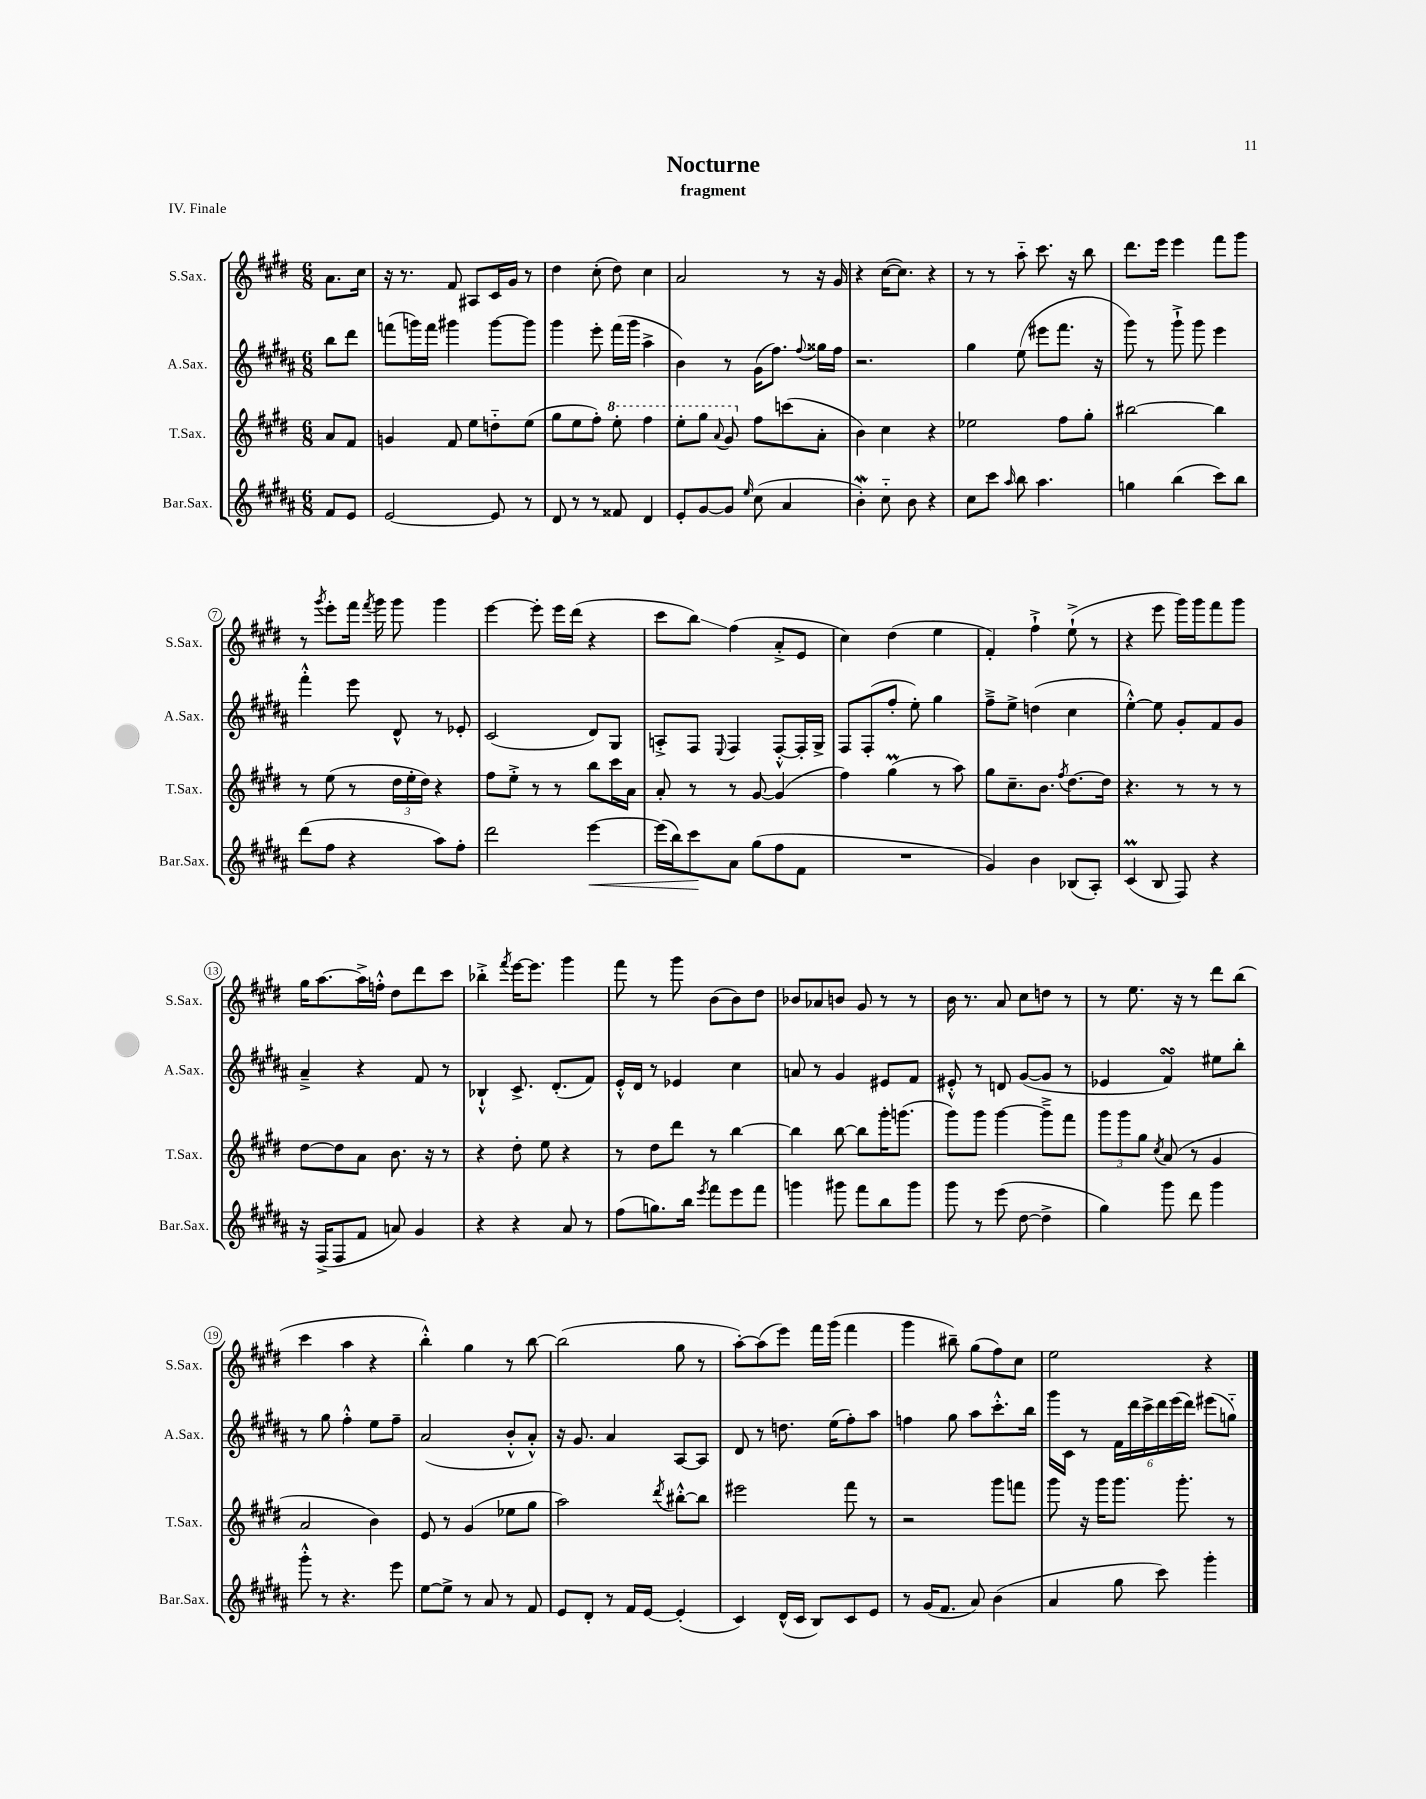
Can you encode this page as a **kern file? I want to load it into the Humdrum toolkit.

**kern	**kern	**kern	**kern
*staff4	*staff3	*staff2	*staff1
*clefG2	*clefG2	*clefG2	*clefG2
*k[f#c#g#d#a#]	*k[f#c#g#d#]	*k[f#c#g#d#a#]	*k[f#c#g#d#]
*M6/8	*M6/8	*M6/8	*M6/8
8f#/L	8a/L	8bb\L	8.a\L
8e/J	8f#/J	8ddd#\J	.
.	.	.	16cc#\Jk
=	=	=	=
[2e/	4g/	(8fff\L	16r
.	.	.	8.r
.	.	16ggg\L)	.
.	.	16fff\JJ	.
.	8f#/	4ggg#\	8f#/
.	8ee\L	.	8A#/L
8e/]	8dd'~\	[8ggg#\L	16c#/L
.	.	.	16g#/JJ
8r	(8ee\J	8ggg#\]J	8r
=	=	=	=
8d#/	8gg#\L	4ggg#\	4dd#\
8r	8ee\	.	.
8r	8ff#'\J)	8eee'\	(8cc#'\
8f##/	8eee'\	(16fff#\LL	8dd#\)
.	.	16ggg#\JJ	.
4d#/	4fff#\	4aa#^\	4cc#\
=	=	=	=
8e'/L	8eee'\L	4b\)	2a/
[8g#/	8ggg#\J	.	.
.	8qqaa/	.	.
8g#/]J	8gg#/	8r	.
16qqee/	.	.	.
(8cc#\	8ff#\L	(16g#\LK	.
.	.	8.ff#\J)	.
4a#/	(8ccc\	.	8r
.	.	8qqff#/	.
.	8a'\J	16gg##\LL	16r
.	.	16ff#\JJ	16g#/
=	=	=	=
4b'\)	4b\)	2.r	4r
8cc#'~\	4cc#\	.	([16cc#\LK
.	.	.	8.cc#\]J)
8b\	.	.	.
4r	4r	.	4r
=	=	=	=
8cc#\L	2ee-\	4gg#\	8r
8ccc#\J	.	.	8r
16qqaa#/	.	.	.
8bb\	.	(8ee\	8aa'~\
4.aa#\	.	8eee#\L	8.ccc#\
.	8ff#\L	8.fff#\J	.
.	.	.	16r
.	8gg#'\J	.	8bb\
.	.	16r	.
=	=	=	=
4gg\	[2bb#\	8ggg#\)	8.ddd#\L
.	.	8r	.
.	.	.	16eee\Jk
(4bb\	.	8ggg#`^\	4eee\
.	.	8ggg#\	.
8ccc#\L)	4bb#\]	4eee\	8fff#\L
8bb\J	.	.	8ggg#\J
=	=	=	=
(8ddd#\L	8r	4fff#'^^\	8r
.	.	.	8qggg#/
8ff#\J	(8ee\	.	8eee'\L
4r	8r	8eee\	16fff#\Jk
.	.	.	8qfff#/
.	.	.	16ggg#\
.	24dd#\LL	8d#^^/	8ggg#\
.	24ee'\	.	.
.	24dd#\JJ)	.	.
8aa#\L)	4r	8r	4ggg#\
8ff#'\J	.	8e-'/	.
=	=	=	=
2ddd#\	8ff#\L	(2c#/	[4eee\
.	8ee'^\J	.	.
.	8r	.	8eee'\]
.	8r	.	16eee\LL
.	.	.	(16ddd#\JJ
[4eee\	8bb\L	8d#/L)	4r
.	16ccc#\L	8G#/J	.
.	16a\JJ	.	.
=	=	=	=
(16eee\]LL	8a'/	8A'^/L	8ccc#\L
16bb\J)	.	.	.
8ccc#\	8r	8F#/J	8bb\J)
.	.	8qqE/	.
8a#\J	8r	4F#/	(4ff#\
(8gg#\L	[8g#/	.	.
8ff#\	(4g#/]	[8F#'^^/L	8a'^/L
8f#\J	.	16F#'/]L	8e/J
.	.	16G#^/JJ	.
=	=	=	=
2.r	4ff#\)	8F#/L	4cc#\)
.	.	(8F#'/	.
.	(4gg#\	8ff#'/J	(4dd#\
.	.	8ee'\)	.
.	8r	4gg#\	4ee\
.	8aa\)	.	.
=	=	=	=
4g#/)	8gg#\L	8ff#~^\L	4f#'/)
.	8.cc#~\	8ee^\J	.
4b\	.	(4dd\	4ff#`^\
.	8.b\J	.	.
.	8qff#/	.	.
(8B-/L	[8.dd#\L	4cc#\	(8ee`^\
8A#'/J)	.	.	8r
.	16dd#\]Jk	.	.
=	=	=	=
(4c#/	4.r	[4ee'^^\)	4r
8B/	.	8ee\]	8eee\
8F#/)	8r	8g#'/L	16ggg#\LL)
.	.	.	16ggg#\J
4r	8r	8f#/	8fff#\
.	8r	8g#/J	8ggg#\J
=	=	=	=
16r	[8dd#\L	4a#~^/	16gg#\LK
(16F#^/LK	.	.	[8.aa\
8F#/	8dd#\]	.	.
8f#/J	8a\J	4r	16aa^\]L
.	.	.	16ff'^^\JJ
8a/)	8.b\	.	8dd#\L
4g#/	.	8f#/	8ddd#\
.	16r	.	.
.	8r	8r	8ccc#\J
=	=	=	=
4r	4r	4B-`^^/	4bb-'^\
.	.	.	8qfff#/
4r	8dd#'\	8.c#^/	[16eee\LK
.	.	.	8.eee\]J
.	8ee\	.	.
.	.	(8.d#'/L	.
8a#/	4r	.	4ggg#\
8r	.	8f#/J)	.
=	=	=	=
(8ff#\L	8r	16e'^^/LL	8fff#\
.	.	16d#/JJ	.
8.gg\)	8dd#\L	8r	8r
.	8ddd#\J	4e-/	8ggg#\
16bb\Jk	.	.	.
8qeee/	.	.	.
8fff#\L	8r	.	(8b\L
8eee\	[4bb\	4cc#\	8b\)
8fff#\J	.	.	8dd#\J
=	=	=	=
4ggg\	4bb\]	8a/	8b-/L
.	.	8r	8a-/
8ggg#\	[8bb\	4g#/	8b/J
8fff#\L	8bb\]L	.	8g#/
8bb\	16ggg#'\K	8e#/L	8r
.	(8.ggg\J	.	.
8ggg#\J	.	8f#/J	8r
=	=	=	=
8ggg#\	8ggg#\L)	8e#'^^/	16b\
.	.	.	8.r
8r	8ggg#\J	8r	.
(8eee\	[4ggg#\	8d/	8a/
[8dd#\	.	([8g#/L	8cc#\L
4dd#^\]	8ggg#~^\]L	8g#/]J	8dd\J
.	8fff#\J	8r	8r
=	=	=	=
4gg#\)	12ggg#\L	4e-/	8r
.	12ggg#\	.	.
.	.	.	8.ee\
.	12gg#\J	.	.
.	8qcc#/	.	.
8ggg#\	(8a/	4f#/)	.
.	.	.	16r
8ddd#\	8r	.	8r
4ggg#\	4g#/	8ee#\L	8ddd#\L
.	.	8bb'\J	(8bb\J
=	=	=	=
8ggg#'^^\	2a/	8r	4ccc#\
8r	.	8gg#\	.
4.r	.	4ff#'^^\	4aa\
.	4b\)	8ee\L	4r
8eee\	.	8ff#~\J	.
=	=	=	=
[8ee\L	8e/	(2a#/	4bb'^^\)
8ee^\]J	8r	.	.
8r	(4g#/	.	4gg#\
8a#/	.	.	.
8r	8ee-\L	8b'^^/L	8r
8f#/	8gg#\J	8a#'^^/J)	[8bb\
=	=	=	=
8e/L	2aa\)	16r	(2bb\]
.	.	8.g#/	.
8d#'/J	.	.	.
8r	.	4a#/	.
16f#/LL	.	.	.
[16e/JJ	.	.	.
.	8qddd#/	.	.
(4e'/]	[8bb#'^^\L	[8A#/L	8gg#\
.	8bb#\]J	8A#/]J	8r
=	=	=	=
4c#/)	2eee#\	8d#/	[8aa'\L)
.	.	8r	(8aa\]
(16d#^^/LL	.	8.dd\	8eee\J)
16c#/JJ	.	.	.
8B/L)	.	.	16fff#\LL
.	.	(16ee\LK	(16ggg#\JJ
8c#/	8fff#\	8ff#'\)	4fff#\
8e/J	8r	8aa#\J	.
=	=	=	=
8r	2r	4ff\	4ggg#\
(16g#/LK	.	.	.
8.f#/J	.	.	.
.	.	8gg#\	8bb#~\)
8a#/)	.	8aa#\L	(8gg#\L
(4b\	8ggg#\L	8.ccc#'^^\	8ff#\)
.	8fff\J	.	8cc#\J
.	.	16bb\Jk	.
=	=	=	=
4a#/	8ggg#\	16ggg#\LL	2ee\
.	.	16c#\JJ	.
.	16r	8r	.
.	16ggg#\LK	.	.
8gg#\	8.ggg#\J	24f#\LL	.
.	.	24ddd#\	.
.	.	24ccc#^\	.
8ccc#\)	.	24ddd#\	.
.	.	(24eee\	.
.	8.ggg#'\	.	.
.	.	24ddd#\JJ)	.
4ggg#'\	.	(8eee#\L	4r
.	8r	8gg'~\J)	.
==	==	==	==
*-	*-	*-	*-
